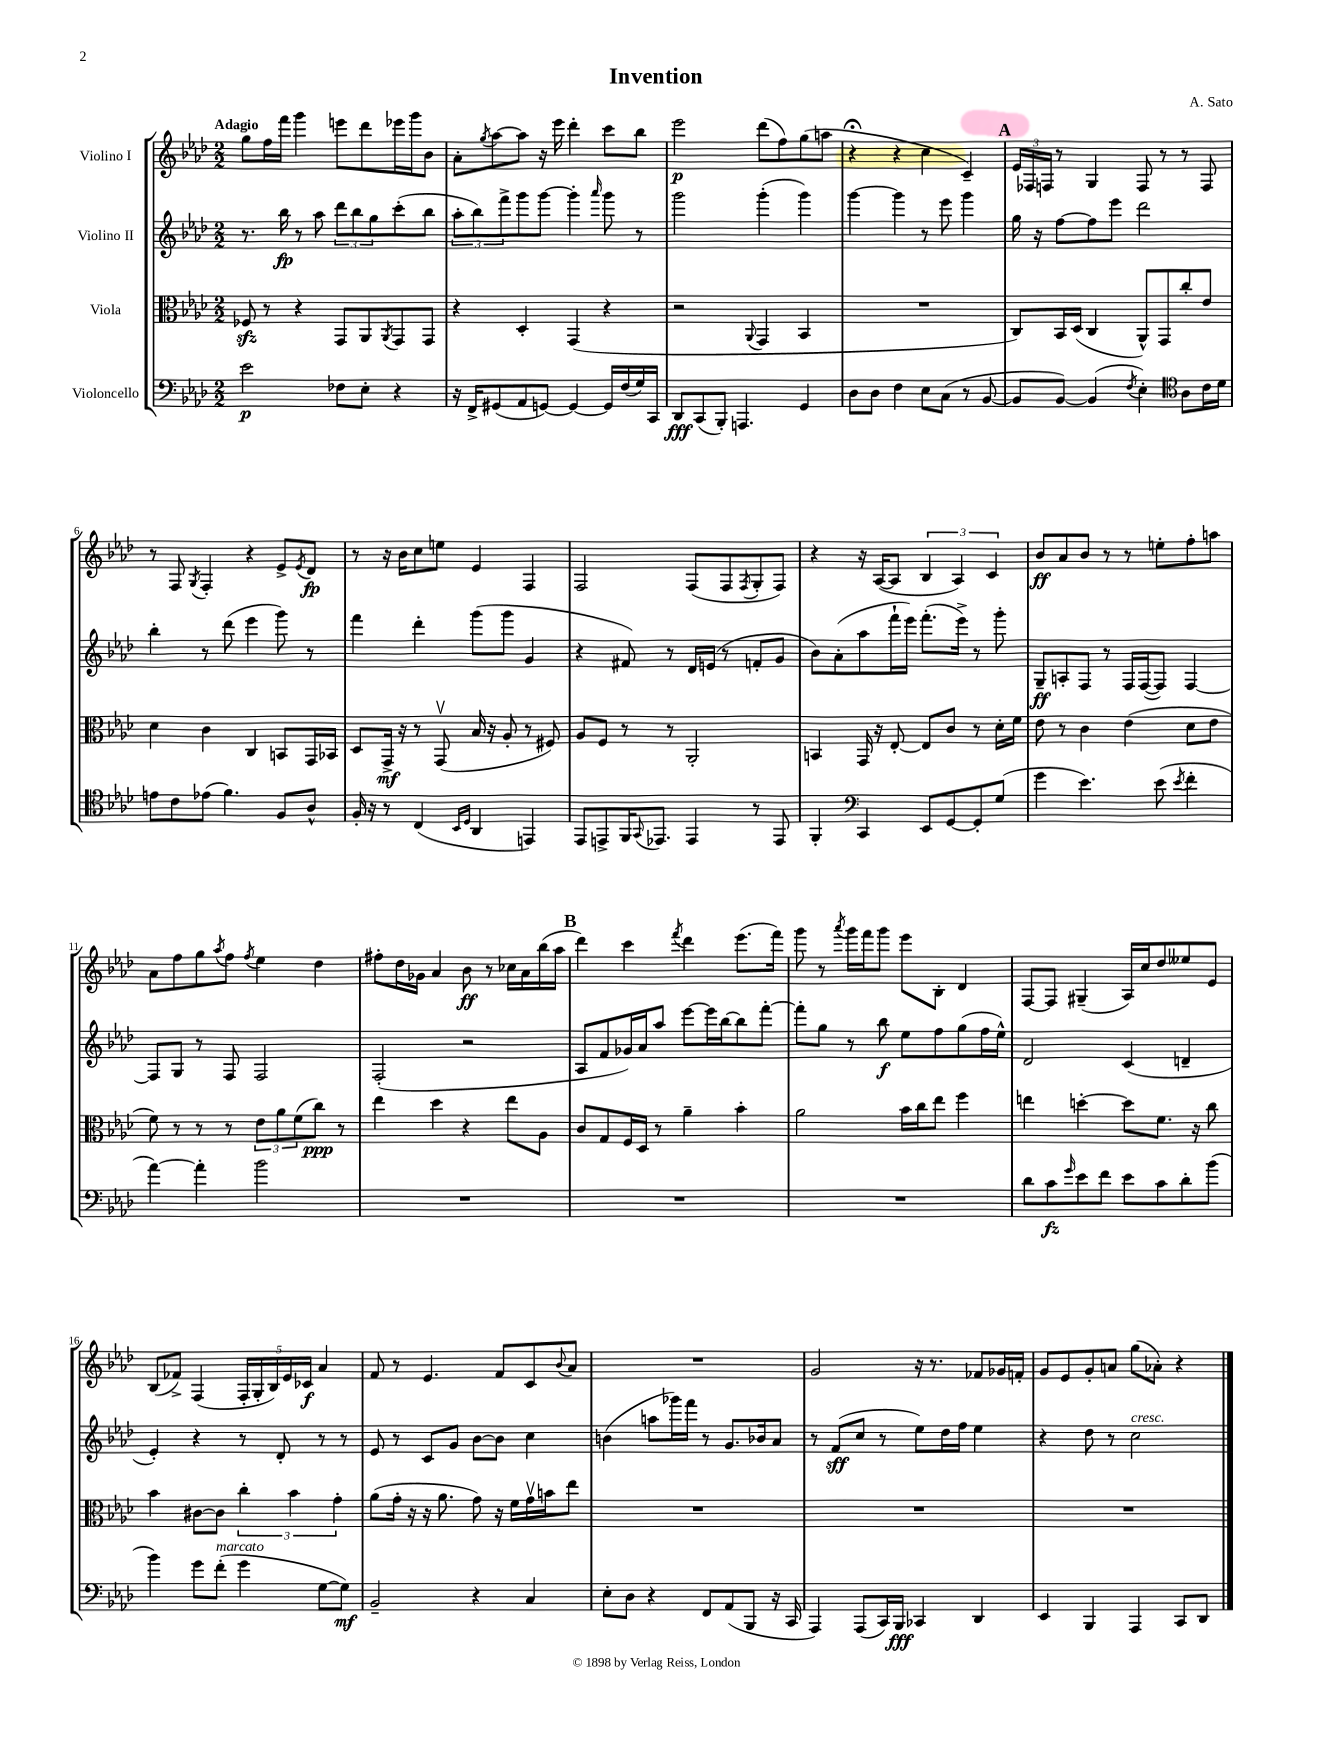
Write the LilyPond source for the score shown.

\header { title = "Invention" composer = "A. Sato" }
<<
\new StaffGroup <<
\new Staff = "s0" \with { instrumentName = "Violino I" } {
    \clef treble \key aes \major \numericTimeSignature \time 2/2 \tempo "Adagio"
    g''8 f''16 f'''16 g'''4 e'''8 des'''8 ees'''16 g'''16 bes'8 |
    aes'8-. \acciaccatura { g''8 } aes''8~ aes''8 r16 ees'''16 des'''4-. c'''8 bes''8 |
    ees'''2\p des'''8( f''8) g''8( a''8 |
    r4\fermata r4 c''4 c'4--) |
    \mark \markup { \bold "A" } \tuplet 3/2 { ees'16 fes16 f16 } r8 g4 f8 r8 r8 f8 |
    r8 f8 \acciaccatura { g8 } f4-. r4 ees'8-> \acciaccatura { ees'8 } des'8\fp |
    r8 r16 bes'16 c''8 e''8 ees'4 f4 |
    f2 f8( f8 \acciaccatura { f8 } g8-. f8) |
    r4 r16 aes16~( aes8 \tuplet 3/2 { bes4 aes4) c'4 } |
    bes'8\ff aes'8 bes'8 r8 r8 e''8-. f''8-. a''8 |
    aes'8 f''8 g''8 \acciaccatura { aes''8 } f''8 \acciaccatura { f''8 } ees''4 des''4 |
    fis''8-. des''16 ges'16 aes'4 bes'8\ff r8 ces''16 aes'16 bes''16( aes''16 |
    \mark \markup { \bold "B" } des'''4) c'''4 \acciaccatura { f'''8 } des'''4 ees'''8.( f'''16) |
    g'''8 r8 \acciaccatura { aes'''8 } g'''16 f'''16 g'''8 ees'''8 bes8-. des'4 |
    f8~ f8 gis4--( aes16) c''16 des''8 eeses''8 ees'8 |
    bes8( fes'8->) f4( \tuplet 5/4 { f16-. g16-. bes16) ees'16 ces'16\f } aes'4 |
    f'8 r8 ees'4. f'8 c'8 \appoggiatura { bes'8 } aes'8 |
    R1 |
    g'2 r16 r8. fes'8 ges'16 f'16-. |
    g'8 ees'8 g'8-. a'8 g''8( aes'8-.) r4 \bar "|." |
}
\new Staff = "s1" \with { instrumentName = "Violino II" } {
    \clef treble \key aes \major \numericTimeSignature \time 2/2
    r8. bes''16\fp r8 aes''8 \tuplet 3/2 { des'''8 bes''8 g''8 } c'''8-.( bes''8 |
    \tuplet 3/2 { aes''8-. bes''8) f'''8-> } g'''8 g'''8~ g'''4-. \grace { aes'''16 } g'''8 r8 |
    g'''2 g'''4-.( g'''4) |
    g'''4~ g'''4 r8 ees'''8 g'''4 |
    \mark \markup { \bold "A" } g''16 r16 f''8~ f''8 ees'''8 des'''2 |
    bes''4-. r8 des'''8( ees'''4 g'''8) r8 |
    f'''4 des'''4-. g'''8( g'''8 g'4 |
    r4 fis'8) r8 des'16 e'16( r8 f'8-. g'8 |
    bes'8) aes'8-.( aes''8 f'''16-! ees'''16) f'''8.-.( ees'''16->) r8 g'''8-. |
    g8--\ff a8-. f8 r8 f16 f16~( f8) f4~ |
    f8 g8 r8 f8 f2 |
    f2-.( r2 |
    \mark \markup { \bold "B" } aes8 f'8 ges'16) aes'16 aes''8 ees'''8~ ees'''16 bes''16~ bes''8 f'''8~-. |
    f'''8-. g''8 r8 bes''8\f ees''8 f''8 g''8( f''16 ees''16-^) |
    des'2 c'4( d'4-- |
    ees'4-.) r4 r8 des'8-. r8 r8 |
    ees'8 r8 c'8 g'8 bes'8~ bes'8 c''4 |
    b'4( a''8 ges'''16) f'''16 r8 g'8. bes'16 aes'8 |
    r8 f'8\sff( c''8 r8 ees''8) des''16 f''16 ees''4 |
    r4 des''8 r8 c''2^\markup { \italic "cresc." } \bar "|." |
}
\new Staff = "s2" \with { instrumentName = "Viola" } {
    \clef alto \key aes \major \numericTimeSignature \time 2/2
    fes8\sfz r8 r4 g,8 aes,8 \acciaccatura { aes,8 } g,8 g,8 |
    r4 des4-. g,4( r4 |
    r2 \appoggiatura { aes,8 } g,4 bes,4 |
    R1 |
    \mark \markup { \bold "A" } c8) bes,16 des16( c4 aes,8-^) g,8 c''8-. ees'8 |
    des'4 c'4 c4 b,8 g,16 bes,16 |
    des8 g,16->\mf r16 r8 g,8\upbow( bes16 r16 aes8-. r8 fis8) |
    aes8 f8 r8 r8 aes,2-. |
    b,4 g,16 r16 ees8~-. ees8 c'8 r8 des'16-. f'16 |
    ees'8 r8 c'4 ees'4( des'8 ees'8 |
    f'8) r8 r8 r8 \tuplet 3/2 { ees'8 aes'8 f'8( } c''8\ppp) r8 |
    ees''4 des''4 r4 ees''8 aes8 |
    \mark \markup { \bold "B" } c'8 g8 f16 des16 r8 aes'4-- bes'4-. |
    aes'2 bes'16 c''16 ees''8 f''4 |
    e''4 d''4~-. d''8 f'8. r16 c''8 |
    bes'4 cis'8~ cis'8 \tuplet 3/2 { c''4-. bes'4 g'4-. } |
    aes'8( g'16-. r16 r16 aes'8. g'8) r16 f'16 g'16\upbow b'16 ees''8 |
    R1 |
    R1 |
    R1 \bar "|." |
}
\new Staff = "s3" \with { instrumentName = "Violoncello" } {
    \clef bass \key aes \major \numericTimeSignature \time 2/2
    ees'2\p fes8 ees8-. r4 |
    r16 f,16-> gis,8( aes,8 g,8~) g,4~ g,16 f16( g16) c,16 |
    des,8\fff c,8( bes,,8-.) a,,4. g,4 |
    des8 des8 f4 ees8 c8( r8 bes,8~ |
    \mark \markup { \bold "A" } bes,8 bes,8~) bes,4( \acciaccatura { f8 } ees4-.) \clef tenor aes8 c'16 des'16 |
    e'8 c'8 ees'8( f'4.) f8 aes8-^ |
    f16-. r16 r8 c4( \grace { bes,16 des16 } aes,4 e,4) |
    ees,8 e,8-> f,16 \appoggiatura { g,8 } ees,8. ees,4 r8 ees,8 |
    f,4-. \clef bass c,4 ees,8 g,8~ g,8-. g8( |
    g'4 ees'4.) ees'8( \acciaccatura { ees'8 } f'4-. |
    aes'4~) aes'4-. bes'2 |
    R1 |
    \mark \markup { \bold "B" } R1 |
    R1 |
    des'8 c'8\fz \grace { g'16 } ees'8 f'8 ees'8 c'8 des'8-. bes'8( |
    bes'4) g'8 f'8-.^\markup { \italic "marcato" }( g'4 g8~ g8\mf) |
    bes,2-- r4 c4 |
    ees8-. des8 r4 f,8 aes,8( bes,,8 r16 c,16 |
    aes,,4) aes,,8( c,16) bes,,16\fff ces,4 des,4 |
    ees,4 bes,,4 aes,,4 c,8 des,8 \bar "|." |
}
>>
>>
